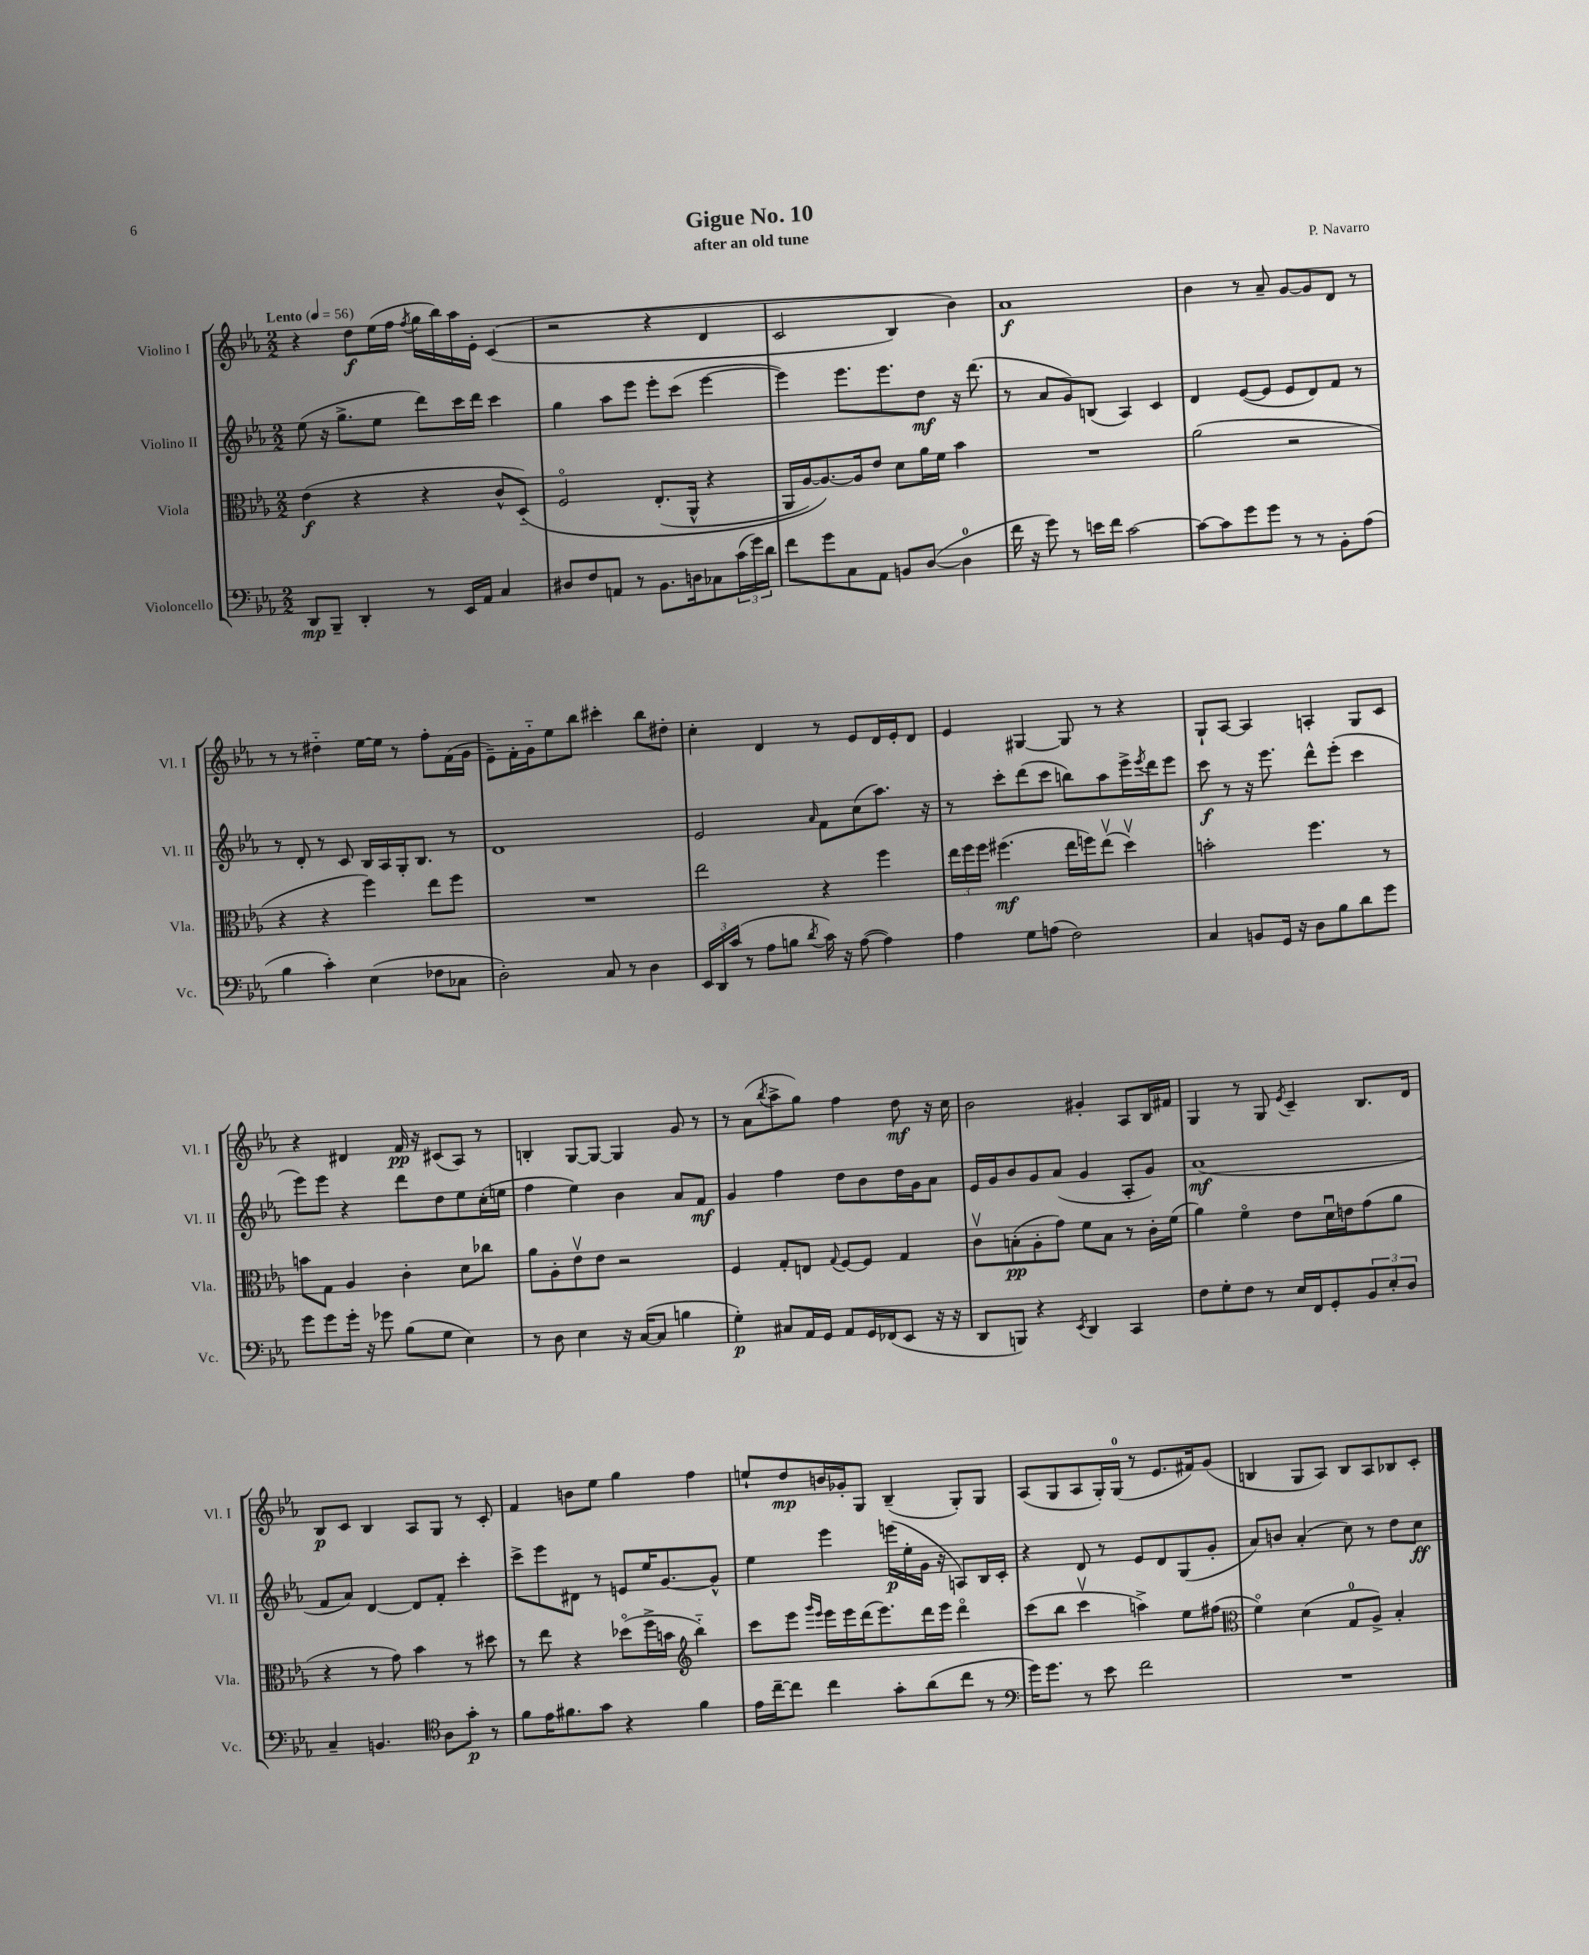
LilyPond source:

\header { title = "Gigue No. 10" composer = "P. Navarro" subtitle = "after an old tune" }
<<
\new StaffGroup <<
\new Staff = "s0" \with { instrumentName = "Violino I" shortInstrumentName = "Vl. I" } {
    \clef treble \key ees \major \numericTimeSignature \time 2/2 \tempo "Lento" 4 = 56
    r4 d''8\f ees''16( f''16 \acciaccatura { f''8 } g''16 bes''16) aes''16 ees'16-. c'4(\( |
    r2 r4 d'4 |
    c'2 bes4) bes'4\) |
    aes'1\f |
    bes'4 r8 aes'8-- g'8~ g'8 d'8 r8 |
    r8 r8 dis''4-_ ees''16~ ees''16 r8 f''8-. f'16( g'16 |
    ees'8--) f'16-. g'16-_ ees''8 bes''8 cis'''4-. bes''8 dis''8-. |
    c''4-. d'4 r8 ees'8 d'16 ees'16-. d'8 |
    ees'4 gis4~ gis8 r8 r4 |
    g8-! aes8~ aes4 a4-. g8 c'8 |
    r4 dis'4 f'16\pp r16 cis'8( aes8) r8 |
    b4-. g8~ g8~ g4 g'8 r8 |
    r8 aes'8( \acciaccatura { bes''8 } aes''8-> g''8) f''4 d''8\mf r16 c''16 |
    bes'2 gis'4-. aes8 bes16 fis'16 |
    g4 r8 g8 \acciaccatura { ees'8 } c'4-- bes8. d'16 |
    bes8\p c'8 bes4 aes8 g8 r8 c'8-. |
    f'4 b'8 ees''8 g''4 f''4 |
    e''8-! d''8\mp b'16 ges'16-. g8 bes4--( g8-.) g8 |
    aes8( g8 aes8 g16-.) g16-0( r8 ees'8. fis'16) g'8( |
    b4 g8 aes8) b8 aes8 bes8 c'8-. \bar "|." |
}
\new Staff = "s1" \with { instrumentName = "Violino II" shortInstrumentName = "Vl. II" } {
    \clef treble \key ees \major \numericTimeSignature \time 2/2
    ees''8( r16 g''8.-> ees''8 d'''8) c'''16 d'''16 c'''4 |
    g''4 aes''8 ees'''8 ees'''8-. c'''8( ees'''4~ |
    ees'''4) ees'''8. ees'''8. d''8\mf r16 d'''8.( |
    r8 aes'8 g'8) b8( aes4) c'4 |
    d'4 ees'8~( ees'8 ees'8 d'8) f'8 r8 |
    r8 d'8-. r8 c'8 bes16 aes16 g16-. bes8. r8 |
    d'1 |
    ees'2 \grace { aes'16 } f'8 c''8( aes''8.) r16 |
    r8 c'''8-. d'''8( c'''8 b''8) aes''8 ees'''16-> \acciaccatura { ees'''8 } d'''16 ees'''8 |
    c'''8\f r8 r16 ees'''8. d'''8-^ ees'''8-.( c'''4 |
    ees'''8) ees'''8 r4 d'''8 d''8 ees''8 c''16-.( e''16 |
    f''4 ees''4) bes'4 aes'8 f'8\mf |
    g'4 f''4 d''8 bes'8 d''16 g'16 aes'8 |
    ees'16 g'16 bes'8 g'8 aes'8( g'4 aes8-. g'8) |
    aes'1\mf( |
    f'8 aes'8) d'4~ d'8 f'8-. c'''4-. |
    c'''8-> ees'''8 dis'8 r8 e'8 ees''16 g'8.~ g'8-^ |
    ees''4 ees'''4 e'''16\p( ees''16-. g'16 r16 a8) bes16 c'16-. |
    r4 d'8 r8 ees'8 d'8 g8( g'8-. |
    aes'8) b'8 aes'4-.( c''8) r8 d''8 c''8\ff \bar "|." |
}
\new Staff = "s2" \with { instrumentName = "Viola" shortInstrumentName = "Vla." } {
    \clef alto \key ees \major \numericTimeSignature \time 2/2
    ees'4\f( r4 r4 c'8-^ d8-_)\( |
    f2\flageolet ees8.-.( aes,16-^ r4 |
    aes,16 aes16~) aes8.~\) aes16 ees'8 d'8 aes'16 f'16 bes'4 |
    R1 |
    aes'2( r2 |
    r4 r4 f''4) ees''8 f''8 |
    R1 |
    ees''2 r4 f''4 |
    \tuplet 3/2 { ees''16 f''16 f''16 } fis''4.\mf( ees''16 f''16) ees''8\upbow( d''4\upbow) |
    b'2-. f''4. r8 |
    b'8 g8 aes4 c'4-. d'8 ces''8 |
    aes'8 aes8-. ees'8\upbow ees'8 r2 |
    f4 g8-. e8 \appoggiatura { g8 } f8~ f8 g4 |
    c'8\upbow b8-.\pp( aes8-. g'8) f'8 b8 r8 c'16-. f'16( |
    aes'4) f'4\flageolet ees'8 d'16\downbow e'16 g'8( aes'8 |
    r4 r8 g'8) bes'4 r8 dis''8 |
    r8 ees''8 r4 des''8\flageolet( f''16-> b'16 \clef treble bes''4-_) |
    c'''8 ees'''8 \grace { g'''16 ees'''16 } ees'''16 ees'''16 d'''16( ees'''8.) d'''16 ees'''16 d'''4\flageolet |
    c'''8( bes''8 c'''4\upbow a''4->) ees''8 fis''8( |
    \clef alto f'4\flageolet) d'4( g8-0 aes8->) bes4-. \bar "|." |
}
\new Staff = "s3" \with { instrumentName = "Violoncello" shortInstrumentName = "Vc." } {
    \clef bass \key ees \major \numericTimeSignature \time 2/2
    d,8\mp bes,,8-- d,4-. r8 ees,16 aes,16 c4 |
    dis8 f8 a,8 r8 bes,8. d16 ces8 \tuplet 3/2 { c'16( g'16) d'16 } |
    f'8 g'8 c8 aes,8 b,8 d8~( d4-0 |
    f'16 r16 g'8) r8 e'16 f'16 c'2~ |
    c'8~ c'8 g'8 g'8 r8 r8 bes,8-. aes8( |
    bes4 c'4-.) ees4( fes8 ces8 |
    d2-.) c8 r8 d4 |
    \tuplet 3/2 { ees,16 d,16 c'16( } r8 aes8 b8 \acciaccatura { d'8 } c'16) r16 aes8~( aes4) |
    aes4 g8 a8( f2) |
    c4 b,8 g,16 r16 d8 bes8 d'8 g'8 |
    g'8 g'8 g'16-. r16 ges'8 bes8( g8 ees4) |
    r8 d8 ees4 r16 c16~( c8 b4 |
    g4-.\p) cis8 aes,16 g,16 aes,8 g,16 fes,16( ees,8 r16 r16 |
    d,8 b,,8) r4 \acciaccatura { ees,8 } d,4 c,4 |
    f8 g8-. f8 r8 ees16 f,16 g,8-. \tuplet 3/2 { bes,8 ees8-. d8 } |
    c4-- b,4. \clef tenor aes8 g'8-.\p r8 |
    f'8 ees'16 fis'8. g'8 r4 fis'4 |
    ees'16 c''16~-- c''8 c''4 g'8-. aes'8( c''8 r8 |
    \clef bass g'16) g'8. r8 ees'8 f'2 |
    R1 \bar "|." |
}
>>
>>
\layout { \context { \Score \remove "Bar_number_engraver" } }
